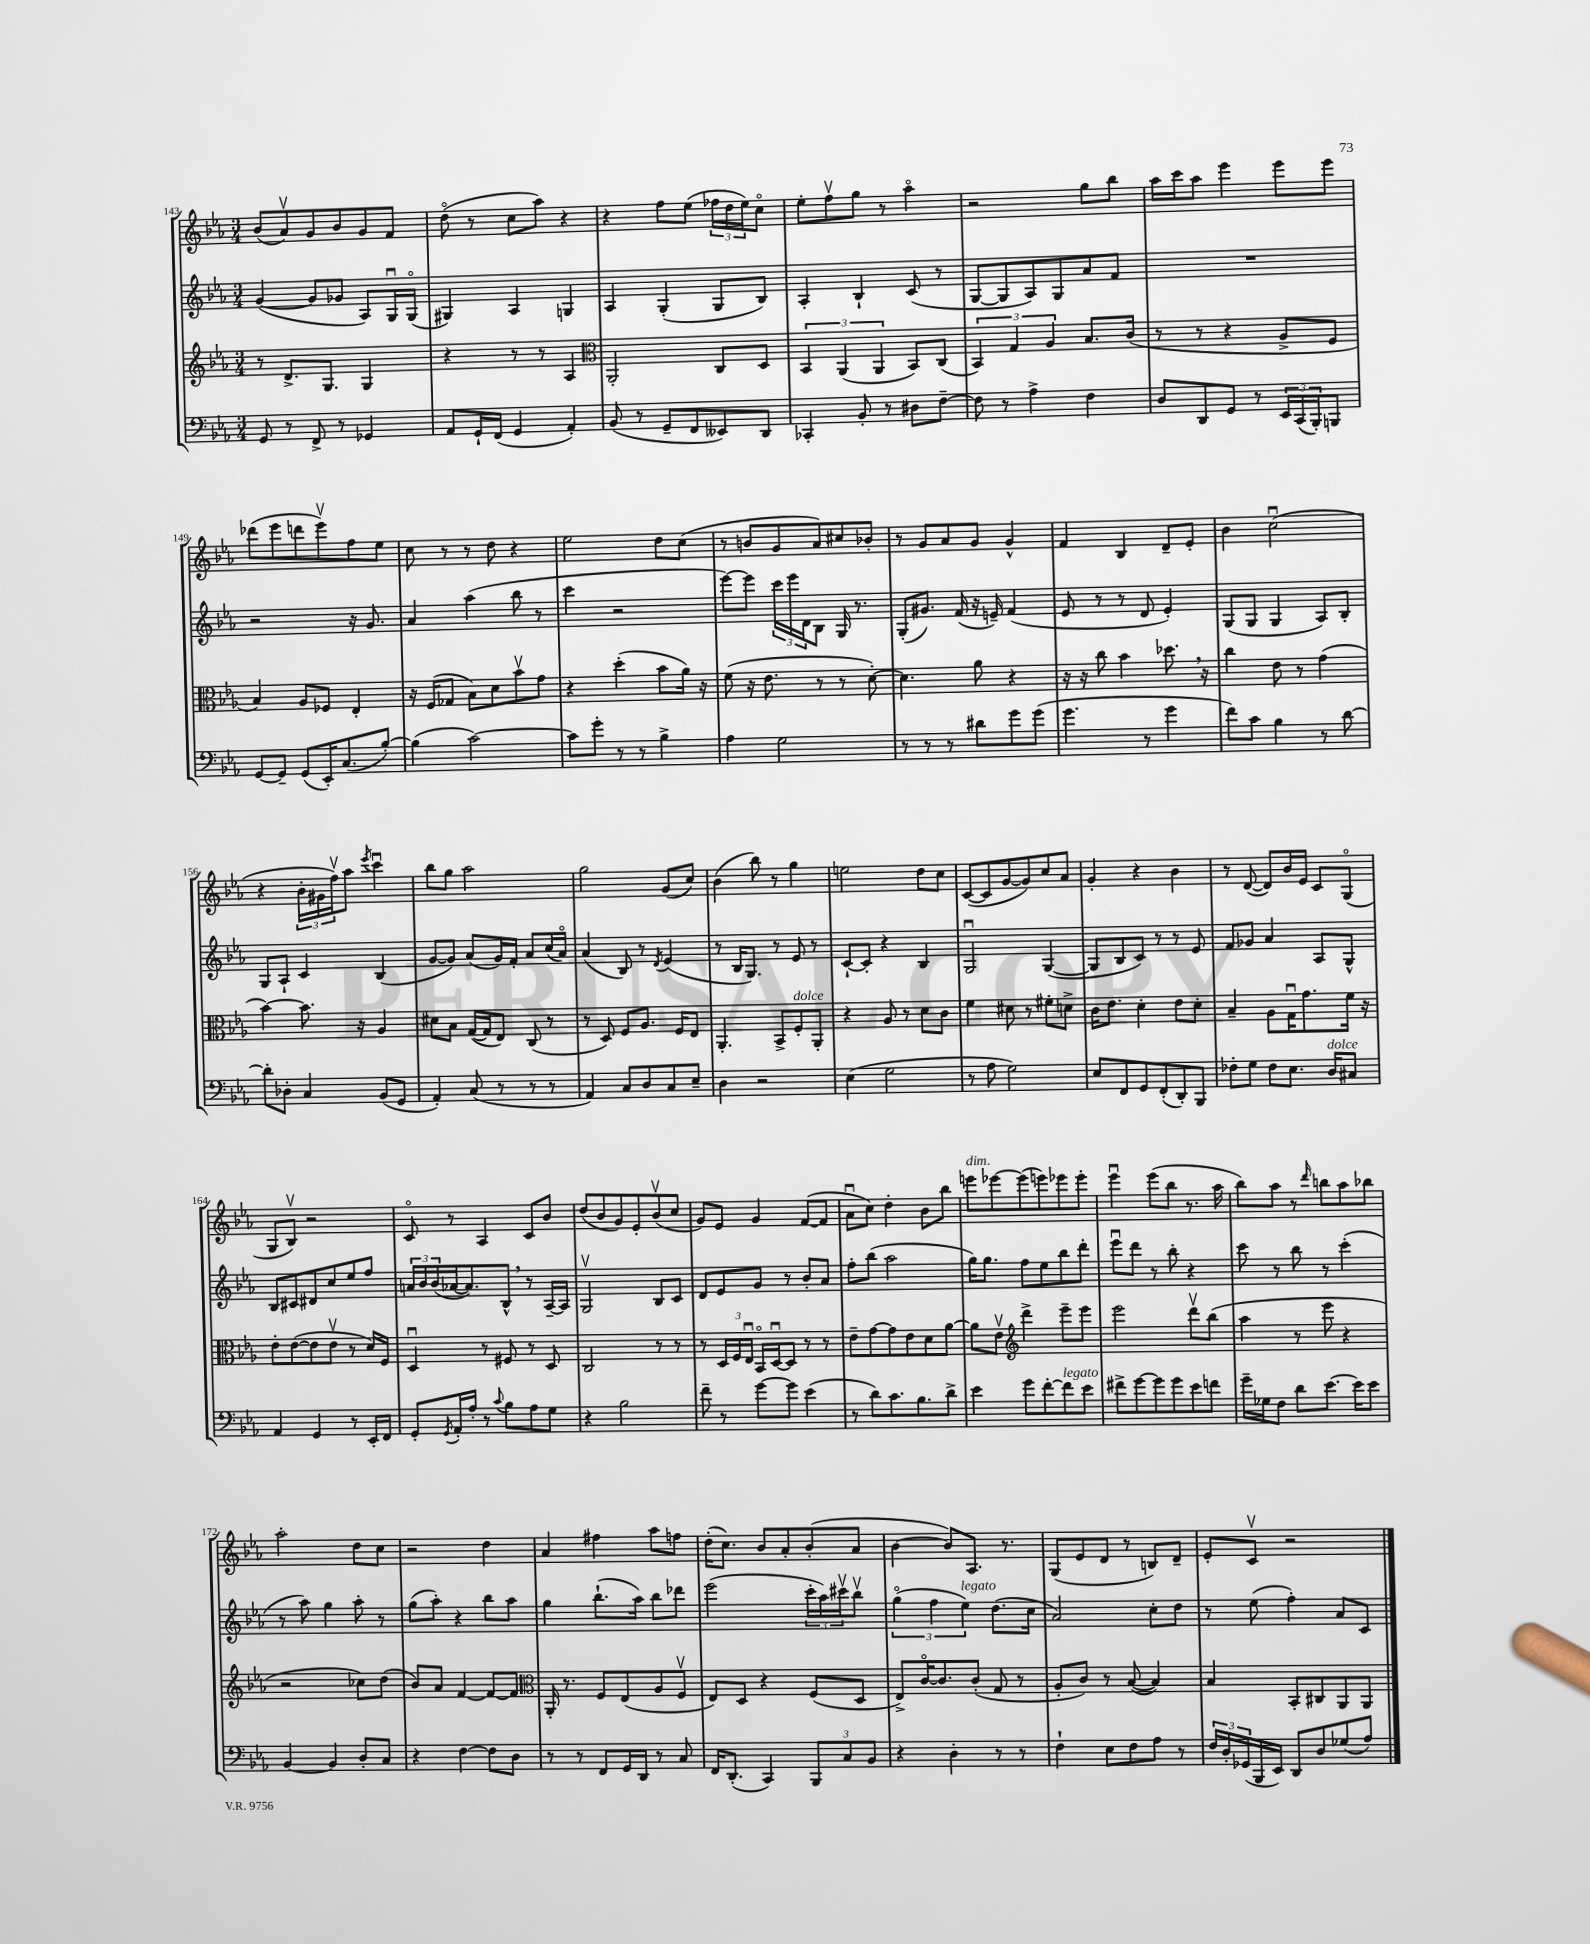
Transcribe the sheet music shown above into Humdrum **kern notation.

**kern	**kern	**kern	**kern
*staff4	*staff3	*staff2	*staff1
*clefF4	*clefG2	*clefG2	*clefG2
*k[b-e-a-]	*k[b-e-a-]	*k[b-e-a-]	*k[b-e-a-]
*M3/4	*M3/4	*M3/4	*M3/4
8GG	8r	([4g	(8b-
8r	8.d^	.	8a-v)
8FF^	.	8g]	8g
.	8.G	.	.
8r	.	8g-	8b-
4GG-	4G	8A-)	8g
.	.	16Gu	8f
.	.	(16Go	.
=	=	=	=
8AA-	4r	4G#)	(8ddo
16GG`	.	.	8r
(16FF	.	.	.
4GG	8r	4A-	8cc
.	8r	.	8aa-)
4AA-')	4A-	4G	4r
=	=	=	=
*	*clefC3	*	*
(8BB-	2AA-'	4A-	4r
8r	.	.	.
8GG~	.	(4G'	8ff
8FF	.	.	(8ee-
8EE--)	8C	8G	24ff-
.	.	.	24dd
.	.	.	24ee-)
8DD	8D	8B-)	8cco
=	=	=	=
4CC-'	6BB-	4A-'	8ee-'
.	.	.	8ffv
.	(6AA-	.	.
8BB-'	.	4B-`	8gg
.	6AA-	.	.
8r	.	.	8r
8D#	8BB-)	(8c	4aa-o
[8F~	(8C	8r	.
=	=	=	=
8F]	6BB-)	[8G	2r
8r	.	8G]	.
.	6G	.	.
4A-^	.	8A-)	.
.	6A-	.	.
.	.	8G	.
4F	8.B-	8a-	8gg
.	.	8f	8bb-
.	(16c	.	.
=	=	=	=
8D	8r	2.r	16aa-
.	.	.	16ccc
8DD	8r	.	8aa-
8GG	4r	.	4eee-
8r	.	.	.
24EE-	8A-^	.	8eee-
(24CC	.	.	.
24BBB-')	.	.	.
8BBB	8F	.	8eee-
=	=	=	=
[8GG	4B-)	2r	(8ddd-
8GG~]	.	.	8eee-
(8GG	8A-	.	8ddd
16EE-')	8F-	.	8eee-v)
(8.C	.	.	.
.	4E-'	16r	8ff
.	.	8.g	.
[8B-')	.	.	8ee-
=	=	=	=
(4B-]	16r	4a-	8cc
.	(16F	.	.
.	8G-	.	8r
[2c)	8B-)	(4aa-	8r
.	8d	.	8dd
.	8b-v	8bb-	4r
.	8g	8r	.
=	=	=	=
8c]	4r	4ccc	2ee-
8g'	.	.	.
8r	(4dd'	2r	.
8r	.	.	.
4B-^	8b-	.	8dd
.	16a-)	.	(8cc
.	16r	.	.
=	=	=	=
4A-	(8f	[8eee-)	8r
.	16r	8eee-]	8b
.	8.e-	.	.
2G	.	24ccc	8g
.	.	24eee-	.
.	.	24d	.
.	8r	8B-	8a-)
.	8r	16G	8cc#
.	.	8.r	.
.	[8d')	.	8b-'
=	=	=	=
8r	4.d]	(8G'	8r
8r	.	8.g#)	8g
8r	.	.	8a-
.	.	(16f	.
8d#	8a-	16r	8g
.	.	16e~)	.
8g	4r	(4f	4g^^
(8g	.	.	.
=	=	=	=
4.g	16r	8e-	4f
.	16r	.	.
.	8cc	8r	.
.	4b-	8r	4B-
8r	.	8d	.
4g	8.dd-	4e-')	8d~
.	.	.	8e-'
.	16r	.	.
=	=	=	=
8f)	4cc	(8G	4b-
8c	.	8G	.
4B-	8e-	4G	(2ccu
.	8r	.	.
8r	(4g	8A-)	.
[8d	.	8B-'	.
=	=	=	=
8d']	[4b-)	8G	4r
8D-'	.	8A-`	.
4C	8.b-]	4c	24b-'
.	.	.	24g#
.	.	.	24ffv)
.	.	.	8aa-
.	16r	.	.
.	.	.	8qeee-
(8BB-	4A-	(4B-	4cccu
8GG	.	.	.
=	=	=	=
4AA-')	8d#	[8g	8bb-
.	8B-	8g])	8gg
(8C	([16G	(8a-	2aa-
.	16G]	.	.
8r	8E-)	16g)	.
.	.	16f'	.
8r	(8C	8a-	.
8r	8r	(16cc	.
.	.	16a-o)	.
=	=	=	=
4AA-)	8r	(4a-	2gg
.	8D)	.	.
8C	8F	8B-)	.
8D	8.A-	8r	.
.	.	8qd	.
8C	.	(4e-	(8g
.	16F	.	.
8E-~	8E-	.	8cc)
=	=	=	=
4D	4.AA-'	8r	(4b-
.	.	16B-	.
.	.	8.G)	.
2r	.	.	8bb-)
.	8BB-^	8r	8r
.	8F'	8e-	4gg
.	8AA-'	8r	.
=	=	=	=
(4E-	4r	[8c`	2ee
.	.	8c']	.
2G	8A-	4r	.
.	8r	.	.
.	8d	4B-	8dd
.	8c	.	8cc
=	=	=	=
8r	4f	2Gu	([8c
8A-	.	.	8c]
2G)	8d#	.	[8g
.	8r	.	8g])
.	8f#'	([4G	8cc
.	8d^	.	8a-
=	=	=	=
8E-	16c	8G]	4g'
.	8.e-	.	.
8FF	.	8B-	.
8GG	4d'	8c)	4r
(8FF'	.	8r	.
8DD')	8e-	8r	4b-
8BBB-	8d'	8e-	.
=	=	=	=
8F-'	4B-~	8f	8r
8G	.	8g-	([8d
8F-	8A-	4a-	8d])
8.E-	16Gu	.	16b-
.	8.g	.	16e-
.	.	8A-	8c
16D	.	.	.
8C#	16f	8G^^	(8Go
.	16r	.	.
=	=	=	=
4AA-	8e-'	8B-	8G
.	([8e-	8c#	8B-v)
4GG	8e-]	8d#	2r
.	8e-v	8cc	.
8r	8r	8ee-	.
16EE-'	16d)	8ff	.
16FF	16F	.	.
=	=	=	=
8GG'	4Du	24a	8co
.	.	24b-	.
.	.	(24b-	.
8qGG	.	.	.
16AA-'	.	[16a-	8r
16A-'	.	8.a-])	.
8r	8r	.	4A-
8qqc	.	.	.
8B-	8F#	8B-^^	.
8A-	8r	8r	8c
8G	8D	[16A-~	8b-
.	.	16A-]	.
=	=	=	=
4r	2C	2Gv	(8dd
.	.	.	8b-
2B-	.	.	8g)
.	.	.	8e-'
.	8r	8B-	(8b-v
.	8r	8c	8cc
=	=	=	=
8f~	8r	8d	8g)
8r	24D	8e-	8e-
.	24F	.	.
.	24E-u	.	.
[8g	16BB-o	8g	4g
.	[16Du	.	.
8g]	8D]	8r	.
(4e-	8r	8b-'	([8f
.	8r	8a-	8f]
=	=	=	=
8r	8e-~	8ff'	8a-u
8d)	[8g	(8bb-	8cc)
8.c	8g]	2aa-	4dd'
.	8e-	.	.
8.B-	.	.	.
.	8d	.	8b-
8d^	[8a-	.	8bb-
=	=	=	=
4e-	8a-]	16gg)	8eee
.	.	8.gg	.
.	8e-v	.	[8eee-
*	*clefG2	*	*
8g	4ddd^	8ff	(8eee-]
[8f'	.	8ee-	8eee)
8f]	8eee-~	8bb-	8eee-
8e-	8eee-	8ddd'	8eee-'
=	=	=	=
8f#^	2eee-	8eee-u	4eee-u
[8g	.	8ddd	.
8g]	.	8r	(8eee-
8g	.	8bb-'	8bb-
8e-	8dddv	4r	8.r
8f	(8bb-	.	.
.	.	.	16aa-
=	=	=	=
16g~	4aa-	8ccc	8bb-)
16G-	.	.	.
8F	.	8r	8aa-
8d	8r	8bb-	8r
.	.	.	16qqddd
[8.e-	8eee-	8r	8bb
.	4r	(4ccc'	8aa-
16e-]	.	.	.
8e-	.	.	8bb-
=	=	=	=
[4BB-	2r	8r	2aa-'
.	.	8aa-)	.
4BB-]	.	4gg	.
8D'	8cc-)	8aa-'	8dd
8C	(8dd	8r	8cc
=	=	=	=
4r	8b-)	(8gg	2r
.	8a-	8aa-')	.
[4F	[4f	4r	.
8F]	8f_	8bb-	4dd
8D	8f]	8aa-	.
=	=	=	=
*	*clefC3	*	*
8r	16AA-'	4gg	4a-
.	8.r	.	.
8r	.	.	.
8FF	8F	(8.bb-`	4ff#
16GG	(8E-	.	.
16DD	.	16aa-)	.
8r	8A-	8bb-	8aa-
8C	8Fv	8ddd-	8ff
=	=	=	=
16FF	8E-)	(2eee-	(16dd'
(8.DD'	.	.	8.cc)
.	8D	.	.
4CC)	4r	.	8b-
.	.	.	8a-'
12BBB-	(8F	24ccc'	(8b-'
.	.	24aa-)	.
12C	.	24ccc#v	.
.	8D	8bb-v	8a-
12BB-	.	.	.
=	=	=	=
4r	8E-^)	(6ggo	[4b-
.	[16co	.	.
.	.	6ff	.
.	8.c]	.	.
4D'	.	.	8b-])
.	.	6ee-)	.
.	(8c'	.	8.A-
8r	8G	(8.dd	.
.	.	.	8.r
8r	8r	.	.
.	.	16cc	.
=	=	=	=
4F`	8A-'	2a-)	(8G
.	8c)	.	8e-
8E-	8r	.	8d
8F	([8B-	.	8r
8A-	4B-])	8cc'	8B)
8r	.	8dd	8d~
=	=	=	=
24F	4B-	8r	8e-'
24D'	.	.	.
(24GG-	.	.	.
16BBB-	.	(8ee-	8cv
16EE-)	.	.	.
8DD	8BB-'	4ff')	2r
8D	8C#	.	.
(8G-	8AA-	8a-	.
8A-)	8AA-	8c	.
==	==	==	==
*-	*-	*-	*-
